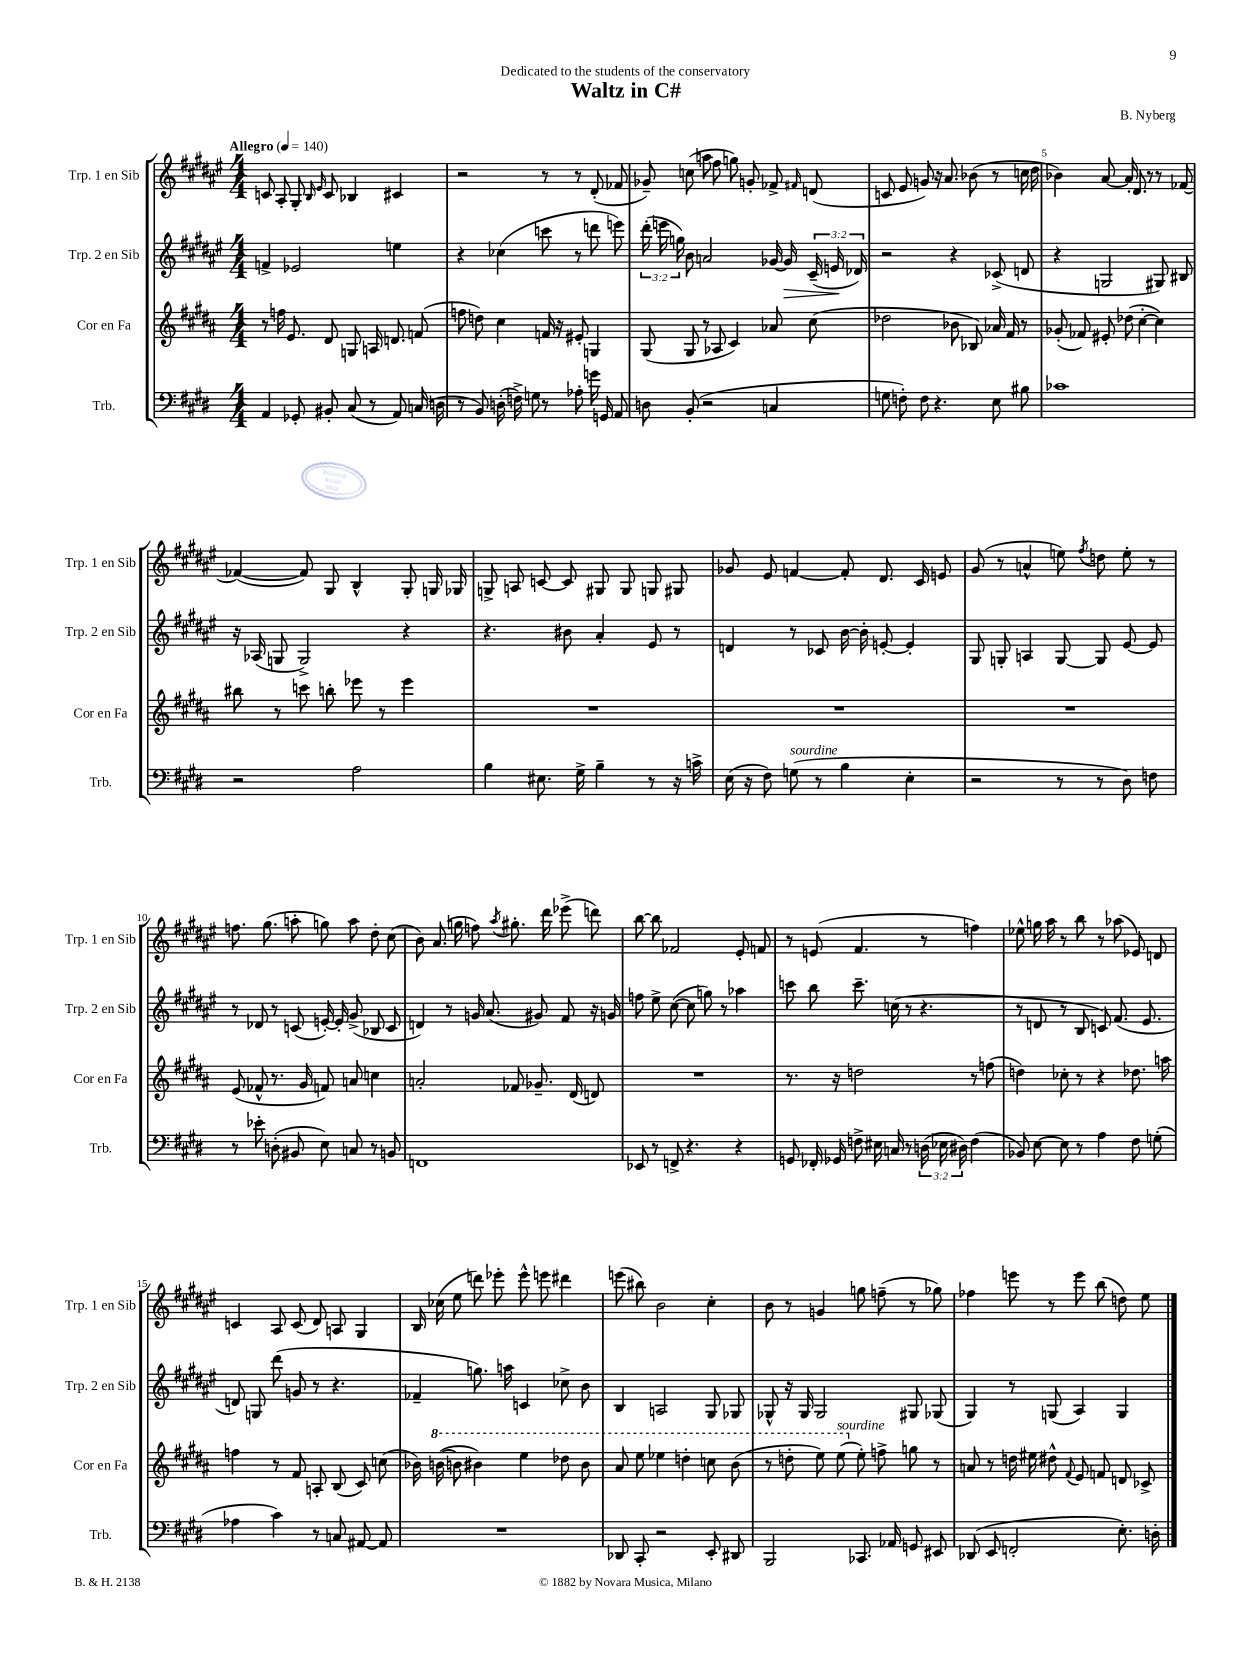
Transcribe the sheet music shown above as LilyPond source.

\header { title = "Waltz in C#" composer = "B. Nyberg" dedication = "Dedicated to the students of the conservatory" }
<<
\new StaffGroup <<
\new Staff = "s0" \with { instrumentName = "Trp. 1 en Sib" shortInstrumentName = "Trp. 1 en Sib" } {
    \clef treble \key fis \major \numericTimeSignature \time 4/4 \tempo "Allegro" 4 = 140
    \autoBeamOff c'8 ais8-. gis8-. \grace { b16 eis'16 } c'8 bes4 cis'4 |
    r2 r8 r8 dis'8-.( fes'8 |
    ges'8--) c''8( a''8 fis''8 g''8) g'8-. fes'8-> \grace { fis'16 } d'8( |
    c'8 eis'8 g'8) r16 ais'8. bes'8( r8 c''16 dis''16 |
    bes'4) ais'8~ ais'16-. dis'8. r8 r8 fes'8~ |
    fes'4~( fes'8) gis8 b4-^ gis8-. g16 ges16 |
    g8-> a8 c'8~ c'8 gis8 gis8 g8 gis8 |
    ges'8 eis'8 f'4~ f'8-. dis'8. cis'16 e'8 |
    gis'8( r8 a'4-^ e''8) \acciaccatura { fis''8 } d''8 e''8-. r8 |
    f''8. gis''8.( a''8-. g''8) a''8 dis''8-. cis''8( |
    b'8) ais'8.( g''16 f''8) \acciaccatura { ais''8 } gis''8.-. dis'''16 ees'''8->( d'''8) |
    b''8~ b''8 fes'2 eis'8-. f'8 |
    r8 e'8( fis'4. r8 f''4) |
    ees''8-^ g''16 ais''16 r8 b''8 r8 aes''8( ees'8) d'8 |
    c'4 ais8 c'8( dis'8) a8 gis4 |
    b16 ces''16( eis''8 d'''8) ees'''8-. ees'''8-^ e'''8 dis'''4 |
    e'''8( bis''8) b'2 cis''4-. |
    b'8 r8 g'4 g''8 f''8--( r8 ges''8) |
    fes''4 e'''8 r8 e'''8 b''8( d''8) eis''8 \bar "|." |
}
\new Staff = "s1" \with { instrumentName = "Trp. 2 en Sib" shortInstrumentName = "Trp. 2 en Sib" } {
    \clef treble \key fis \major \numericTimeSignature \time 4/4 \override Staff.TupletNumber.text = #tuplet-number::calc-fraction-text
    \autoBeamOff f'4-> ees'2 e''4 |
    r4 ces''4( c'''8 r8 d'''8 e'''8) |
    \tuplet 3/2 { dis'''16-.( e'''16 g''16) } b'8 a'2 ges'16~ ges'16\> \tuplet 3/2 { cis'16--( e'16\! des'16) } |
    r2 r4 ces'8->( d'8 |
    r4 g2 gis8) bis8 |
    r16 aes16( g8 g2->) r4 |
    r4. bis'8 ais'4-. eis'8 r8 |
    d'4 r8 ces'8 b'16~ b'16-. e'8~-. e'4-. |
    gis8 g8-. a4 g8~ g8 eis'8~ eis'8 |
    r8 des'8 r8 c'8( e'16~-.) e'16-. gis'8->( bes8 c'8 |
    d'4) r8 g'16 ais'8.( gis'8) fis'8 r16 g'16 |
    f''8 eis''8-> cis''8~( cis''8 g''8) r8 aes''4 |
    c'''8 b''8 c'''8.-- c''16( r8 r4. |
    r8 d'8 r8 b8 c'8) fis'8.( eis'8. |
    d'8) g8 dis'''8( g'8 r8 r4. |
    fes'4-- g''8.) a''16 c'4 ces''8-> b'8 |
    b4 a2 gis8 ges8 |
    ges8-^ r16 ges16 ges2 gis8 ges8( |
    gis4) r8 g8( ais4) g4 \bar "|." |
}
\new Staff = "s2" \with { instrumentName = "Cor en Fa" shortInstrumentName = "Cor en Fa" } {
    \clef treble \key b \major \numericTimeSignature \time 4/4
    \autoBeamOff r8 f''16 e'8. dis'8 g8 a16 d'8. f'8( |
    f''8 d''8) cis''4 f'16 r16 eis'8-. g4 |
    gis8( gis8 r8 aes8 cis'4) aes'8 cis''8( |
    des''2 bes'8 bes8) aes'16 fis'16 r8 |
    ges'8-.( fes'8) eis'8-. des''8( cis''4~-. cis''4) |
    bis''8 r8 c'''8 b''8-. ees'''8 r8 ees'''4 |
    R1 |
    R1 |
    R1 |
    e'8( fes'8-^ r8. gis'16 f'8) a'8 c''4 |
    a'2-. fes'8 ges'8.-- dis'16( d'8) |
    R1 |
    r8. r16 d''2 r8 f''8( |
    d''4) ces''8-. r8 r4 des''8. a''16 |
    f''4 r8 fis'8 a8-. b8( cis'8) c''8( |
    bes'16) \ottava #1 b''!16~( b''!8 bis''4) e'''4 des'''8 bis''8 |
    ais''8 e'''8 ees'''4 d'''4-. c'''8 b''8( |
    r8 d'''8-. e'''8) e'''8^\markup { \italic "sourdine" }( \ottava #0 e''8-.) f''8-> g''8 r8 |
    a'8 r8 d''16 eis''16 dis''8-^ \appoggiatura { fis'8 } e'8 f'8 d'8 ces'8-> \bar "|." |
}
\new Staff = "s3" \with { instrumentName = "Trb." shortInstrumentName = "Trb." } {
    \clef bass \key e \major \numericTimeSignature \time 4/4 \override Staff.TupletNumber.text = #tuplet-number::calc-fraction-text
    \autoBeamOff a,4 ges,8-. bis,8-. cis8( r8 a,8) c16( d16 |
    r8 b,8) d16-.( f16->) g8 r8 aes8-. g'16 g,16 a,8 |
    d8 b,8-.( r2 c4 |
    g8 f8-.) f8 r4. e8 bis8 |
    ces'1 |
    r2 a2 |
    b4 eis8. gis16-> b4-- r8 r16 c'16-> |
    e16( r16 fis8) g8^\markup { \italic "sourdine" }( r8 b4 e4-. |
    r2 r8 r8 dis8) f8 |
    r8 ees'8-. d8-.( bis,8 e8) c8 r8 b,8 |
    f,1 |
    ees,8 r8 f,8-> r4. r4 |
    g,8 fes,16-. ges,16 f8-> eis16 c16 r8 \tuplet 3/2 { d16( ees16 dis16) } f4( |
    bes,8) e8~ e8 r8 a4 fis8 g8-.( |
    aes4 cis'4) r8 c8 ais,8~ ais,8 |
    R1 |
    des,8 cis,8-. r2 e,8-. dis,8 |
    b,,2 ces,8. aes,16 g,8 eis,8 |
    des,8( e,8 f,2-. e8.-.) d16-. \bar "|." |
}
>>
>>
\layout { \context { \Score \override BarNumber.break-visibility = ##(#f #t #t) barNumberVisibility = #(every-nth-bar-number-visible 5) } }
